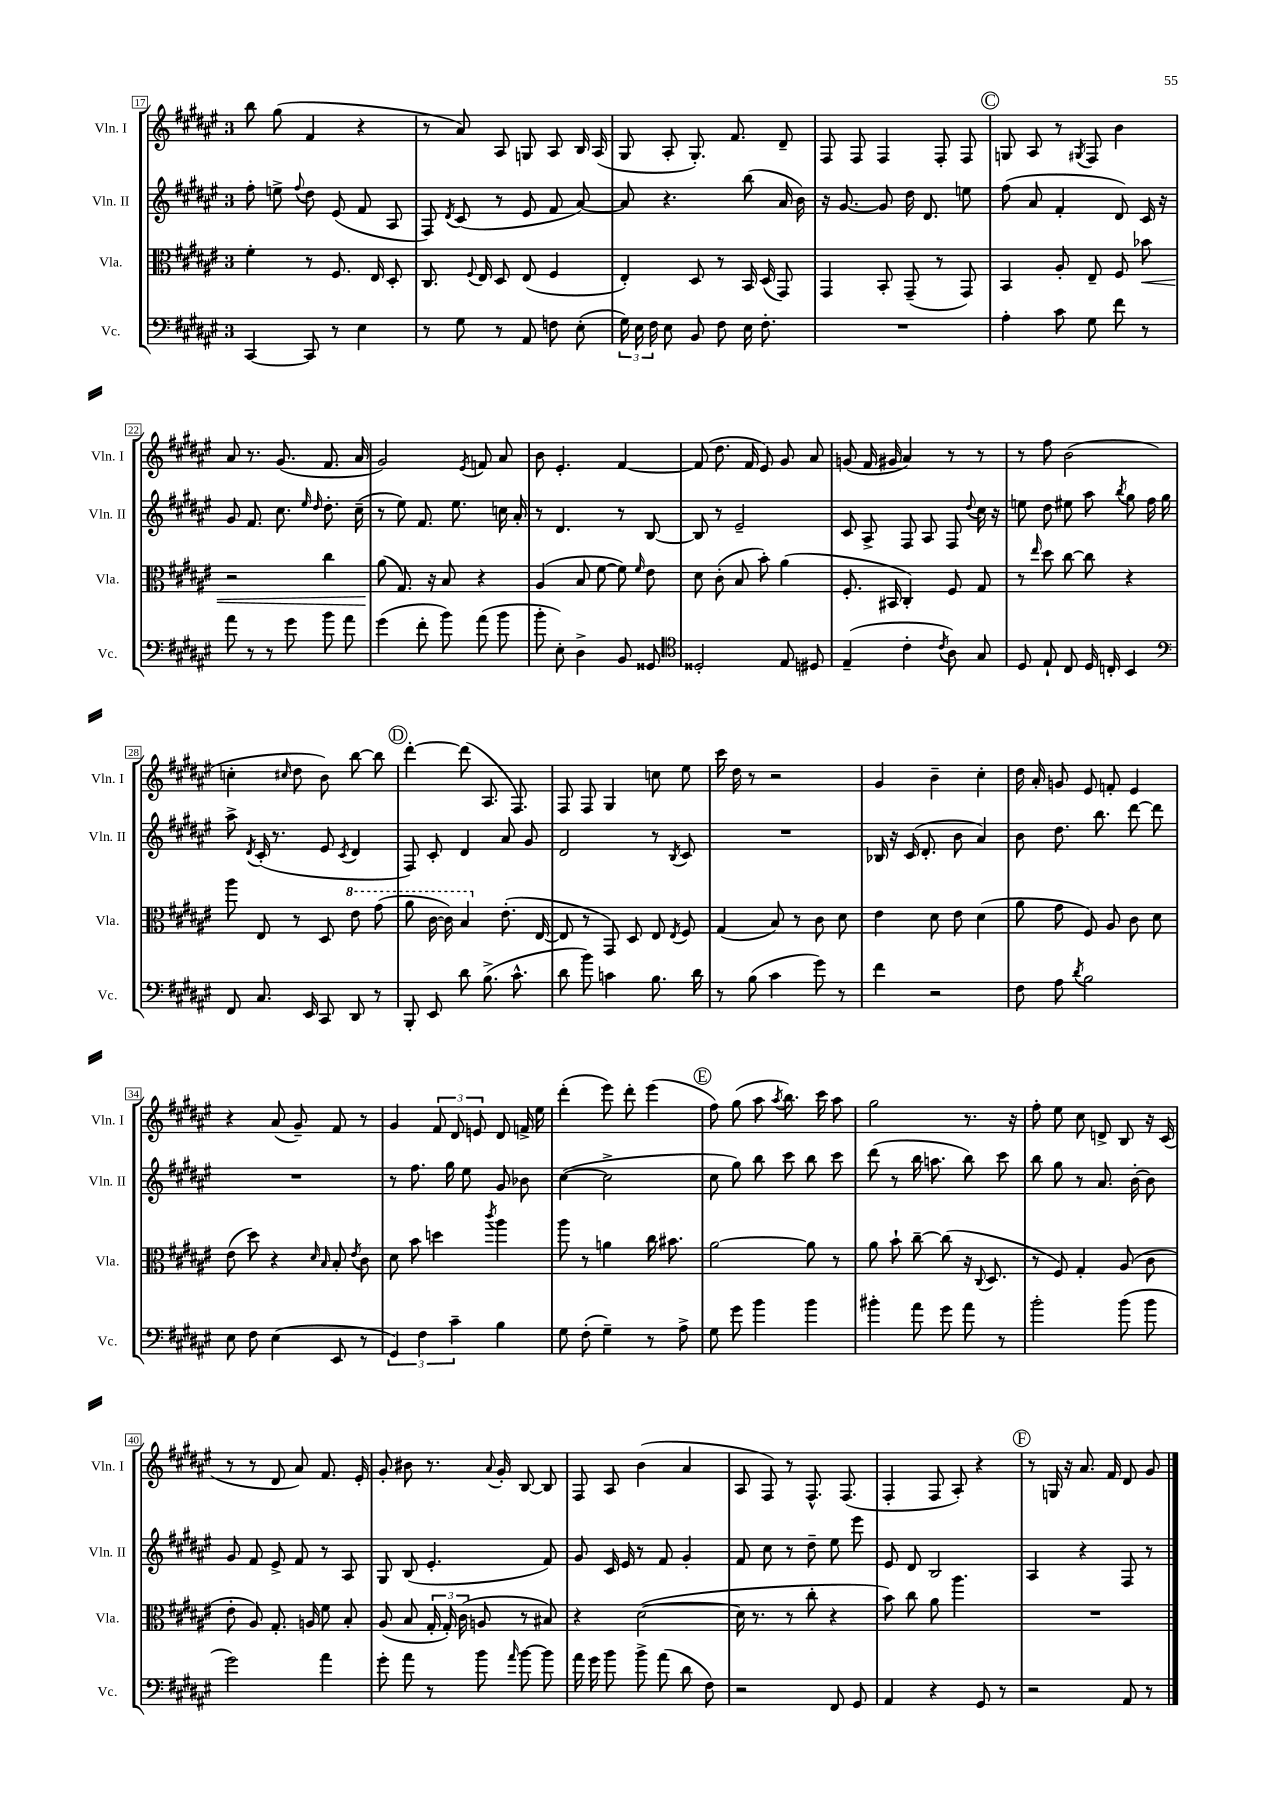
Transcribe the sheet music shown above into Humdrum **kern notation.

**kern	**kern	**kern	**kern
*staff4	*staff3	*staff2	*staff1
*clefF4	*clefC3	*clefG2	*clefG2
*k[f#c#g#d#a#e#]	*k[f#c#g#d#a#e#]	*k[f#c#g#d#a#e#]	*k[f#c#g#d#a#e#]
*M3/4	*M3/4	*M3/4	*M3/4
[4CC#	4f#'	8ff#'	8bb
.	.	8ee^	(8gg#
.	.	8qqff#	.
8CC#]	8r	8dd#	4f#
8r	8.F#	(8e#	.
4E#	.	8f#	4r
.	16E#	.	.
.	8D#'	8A#	.
=	=	=	=
8r	8.C#	8F#)	8r
.	.	8qd#	.
8G#	.	(8c#	8a#)
.	8qqF#	.	.
.	16E#	.	.
8r	8D#	8r	8A#
8AA#	(8E#	8e#	8G
8F	4F#	8f#	8A#
(8E#'	.	[8a#)	16B
.	.	.	(16A#
=	=	=	=
24G#)	4E#')	8a#]	8G#
24E#	.	.	.
24F#	.	.	.
8E#	.	4.r	8A#'
8BB	8D#	.	8.G#')
8F#	8r	.	.
.	.	.	8.f#
16E#	16BB	(8bb	.
8.F#'	(16D#	.	.
.	8GG#)	16a#	8d#~
.	.	16b)	.
=	=	=	=
2.r	4GG#	16r	8F#
.	.	[8.g#	.
.	.	.	8F#
.	8BB'	8g#]	4F#
.	(8GG#~	16dd#	.
.	.	8.d#	.
.	8r	.	8F#'
.	8GG#)	8ee	8F#
=	=	=	=
4A#'	4BB	(8ff#	8G
.	.	8a#	8A#
8c#	8A#'	4f#'	8r
.	.	.	8qG#
8G#	8E#~	.	8F#
8f#	8F#	8d#)	4b
8r	8b-	16c#	.
.	.	16r	.
=	=	=	=
8a#	2r	8g#	8a#
8r	.	8.f#	8.r
8r	.	.	.
.	.	8.cc#	(8.g#
8g#	.	.	.
.	.	16qqee#	.
.	.	16qqdd#	.
8b	4cc#	8.dd#'	8.f#
8a#	.	.	.
.	.	(16cc#~	16a#
=	=	=	=
(4g#	(8a#	8r	2g#)
.	8.G#)	8ee#)	.
8f#'	.	8.f#	.
.	16r	.	.
8b)	8B	.	.
.	.	8.ee#	.
.	.	.	8qe#
(8a#	4r	.	8f
8b	.	16cc	8a#
.	.	16a#'	.
=	=	=	=
8b'	(4A#	8r	8b
8E#')	.	4.d#	4.e#'
4D#^	8B	.	.
.	[8f#	.	.
8BB	8f#])	8r	[4f#
.	16qqf#	.	.
8GG##	8e#	[8B	.
=	=	=	=
*clefC4	*	*	*
2D##'	8d#	8B]	(8f#]
.	(8c#'	8r	8.dd#
.	8B	2e#~	.
.	.	.	16f#
.	8b')	.	8e#)
8E#	(4a#	.	8g#
8D#	.	.	8a#
=	=	=	=
(4E#~	8.F#'	8c#	(8g
.	.	8A#^	16f#
.	16BB#	.	16g#
4c#'	4C#')	8F#	4a#)
.	.	8A#	.
8qc#	.	.	.
8A#)	8F#	8F#	8r
.	.	8qqdd#	.
8G#	8G#	16cc#	8r
.	.	16r	.
=	=	=	=
8D#	8r	8ee	8r
.	16qqee#	.	.
8E#`	8dd#	8dd#	8ff#
8C#	[8cc#	8ee#	(2b
16D#	8cc#]	8aa#	.
16C'	.	.	.
.	.	8qbb	.
4BB	4r	8gg#	.
.	.	16ff#	.
.	.	16gg#	.
=	=	=	=
*clefF4	*	*	*
8FF#	8aa#	8aa#^	4cc'
.	.	8qd#	.
8.C#	8E#	(16c#'	.
.	.	8.r	.
.	.	.	16qqcc#
.	8r	.	8dd#
16EE#	.	.	.
8CC#	8D#	8e#	8b)
.	.	8qc#	.
8DD#	8ee#	4d#	[8bb
8r	(8gg#	.	8bb]
=	=	=	=
8BBB'	8aa#	8F#)	[4ddd#'
8EE#	[16cc#	8c#'	.
.	16cc#])	.	.
8d#	4b	4d#	(8ddd#]
(8.B^	.	.	8.A#
.	(8.e#'	8a#	.
8.c#^^	.	.	8.F#)
.	.	8g#	.
.	[16E#	.	.
=	=	=	=
8d#	8E#]	2d#	8F#
8b)	8r	.	8F#
4c	8GG#)	.	4G#
.	8D#	.	.
8.B	8E#	8r	8cc
.	8qE#	8qB	.
.	8F#	8c#	8ee#
16d#	.	.	.
=	=	=	=
8r	(4G#	2.r	16ccc#
.	.	.	16dd#
(8B	.	.	8r
4c#	8B)	.	2r
.	8r	.	.
8g#)	8c#	.	.
8r	8d#	.	.
=	=	=	=
4f#	4e#	16B-	4g#
.	.	16r	.
.	.	(16c#	.
.	.	8.d#'	.
2r	8d#	.	4b~
.	8e#	8b	.
.	(4d#	4a#)	4cc#'
=	=	=	=
8F#	8a#	8b	16dd#
.	.	.	16a#'
8A#	8g#	8.dd#	8g
8qd#	.	.	.
2B	8F#)	.	8e#
.	.	8.bb	.
.	8A#	.	8f'
.	8c#	[8ddd#	4e#
.	8d#	8ddd#]	.
=	=	=	=
8E#	(8e#	2.r	4r
8F#	8dd#)	.	.
(4E#	4r	.	(8a#
.	.	.	8g#~)
.	16qqd#	.	.
.	16qqB	.	.
8EE#	8B'	.	8f#
.	8qe#	.	.
8r	8c#	.	8r
=	=	=	=
6GG#)	8d#	8r	4g#
.	8b	8.ff#	.
6F#	.	.	.
.	4dd	.	12f#
.	.	16gg#	.
6c#~	.	.	12d#
.	.	8ee#	.
.	.	.	12e
.	8qccc#	.	.
4B	4aa#	8g#	8d#
.	.	8b-	16f^
.	.	.	16ee#
=	=	=	=
8G#	8aa#	([4cc#	(4ddd#'
(8F#'	8r	.	.
4G#~)	4a	2cc#^]	8eee#)
.	.	.	8ddd#'
8r	16cc#	.	(4eee#
.	8.b#	.	.
8A#^	.	.	.
=	=	=	=
8G#	[2a#	8cc#	8ff#)
8g#	.	8gg#)	(8gg#
4b	.	8bb	8aa#
.	.	.	8qaa#
.	.	8ccc#	8.bb)
4b	8a#]	8bb	.
.	.	.	16ccc#
.	8r	8ccc#	8aa#
=	=	=	=
4b#'	8a#	(8ddd#	2gg#
.	8b`	8r	.
8a#	[8cc#~	16bb	.
.	.	8.aa	.
8g#	(8cc#]	.	.
8a#	16r	8bb)	8.r
.	8qqC#	.	.
.	8.D#	.	.
8r	.	8ccc#	.
.	.	.	16r
=	=	=	=
2b'	8r	8bb	8ff#'
.	8F#)	8gg#	8ee#
.	4G#'	8r	8cc#
.	.	8.a#	8d^
(8b	(8A#	.	8B
.	.	[16b'	.
8b	8c#	8b]	16r
.	.	.	(16c#
=	=	=	=
2g#)	8e#'	8g#	8r
.	8A#)	8f#	8r
.	8.G#'	8e#^	8d#
.	.	8f#	8a#)
.	16A	.	.
4a#	8f#	8r	8.f#
.	8B'	8A#	.
.	.	.	16e#'
=	=	=	=
8g#'	(8A#	8G#	8g#'
8a#	8B	(8B	8b#
8r	24G#'	4.e#'	8.r
.	24G#')	.	.
.	(24c#	.	.
8b	8A	.	.
.	.	.	8qqa#
.	.	.	16g#'
16qqa#	.	.	.
[8b	8r	.	[8B
8b]	8B#)	8f#)	8B]
=	=	=	=
16a#	4r	8g#	8F#
16g#	.	.	.
8b	.	16c#	8A#
.	.	16e#	.
8b^	([2d#	8r	(4b
(8a#	.	8f#	.
8d#	.	4g#'	4a#
8F#)	.	.	.
=	=	=	=
2r	16d#]	8f#	8A#
.	8.r	.	.
.	.	8cc#	8F#)
.	8r	8r	8r
.	8cc#'	8dd#~	8.F#^^
8FF#	4r	8ee#	.
.	.	.	(8.F#
8GG#	.	8eee#	.
=	=	=	=
4AA#	8b)	8e#	4F#'
.	8cc#	8d#	.
4r	8a#	2B	8F#
.	4.aa#	.	8A#')
8GG#	.	.	4r
8r	.	.	.
=	=	=	=
2r	2.r	4A#	8r
.	.	.	16G
.	.	.	16r
.	.	4r	8.a#
.	.	.	16f#
8AA#	.	8F#	8d#
8r	.	8r	8g#
==	==	==	==
*-	*-	*-	*-
